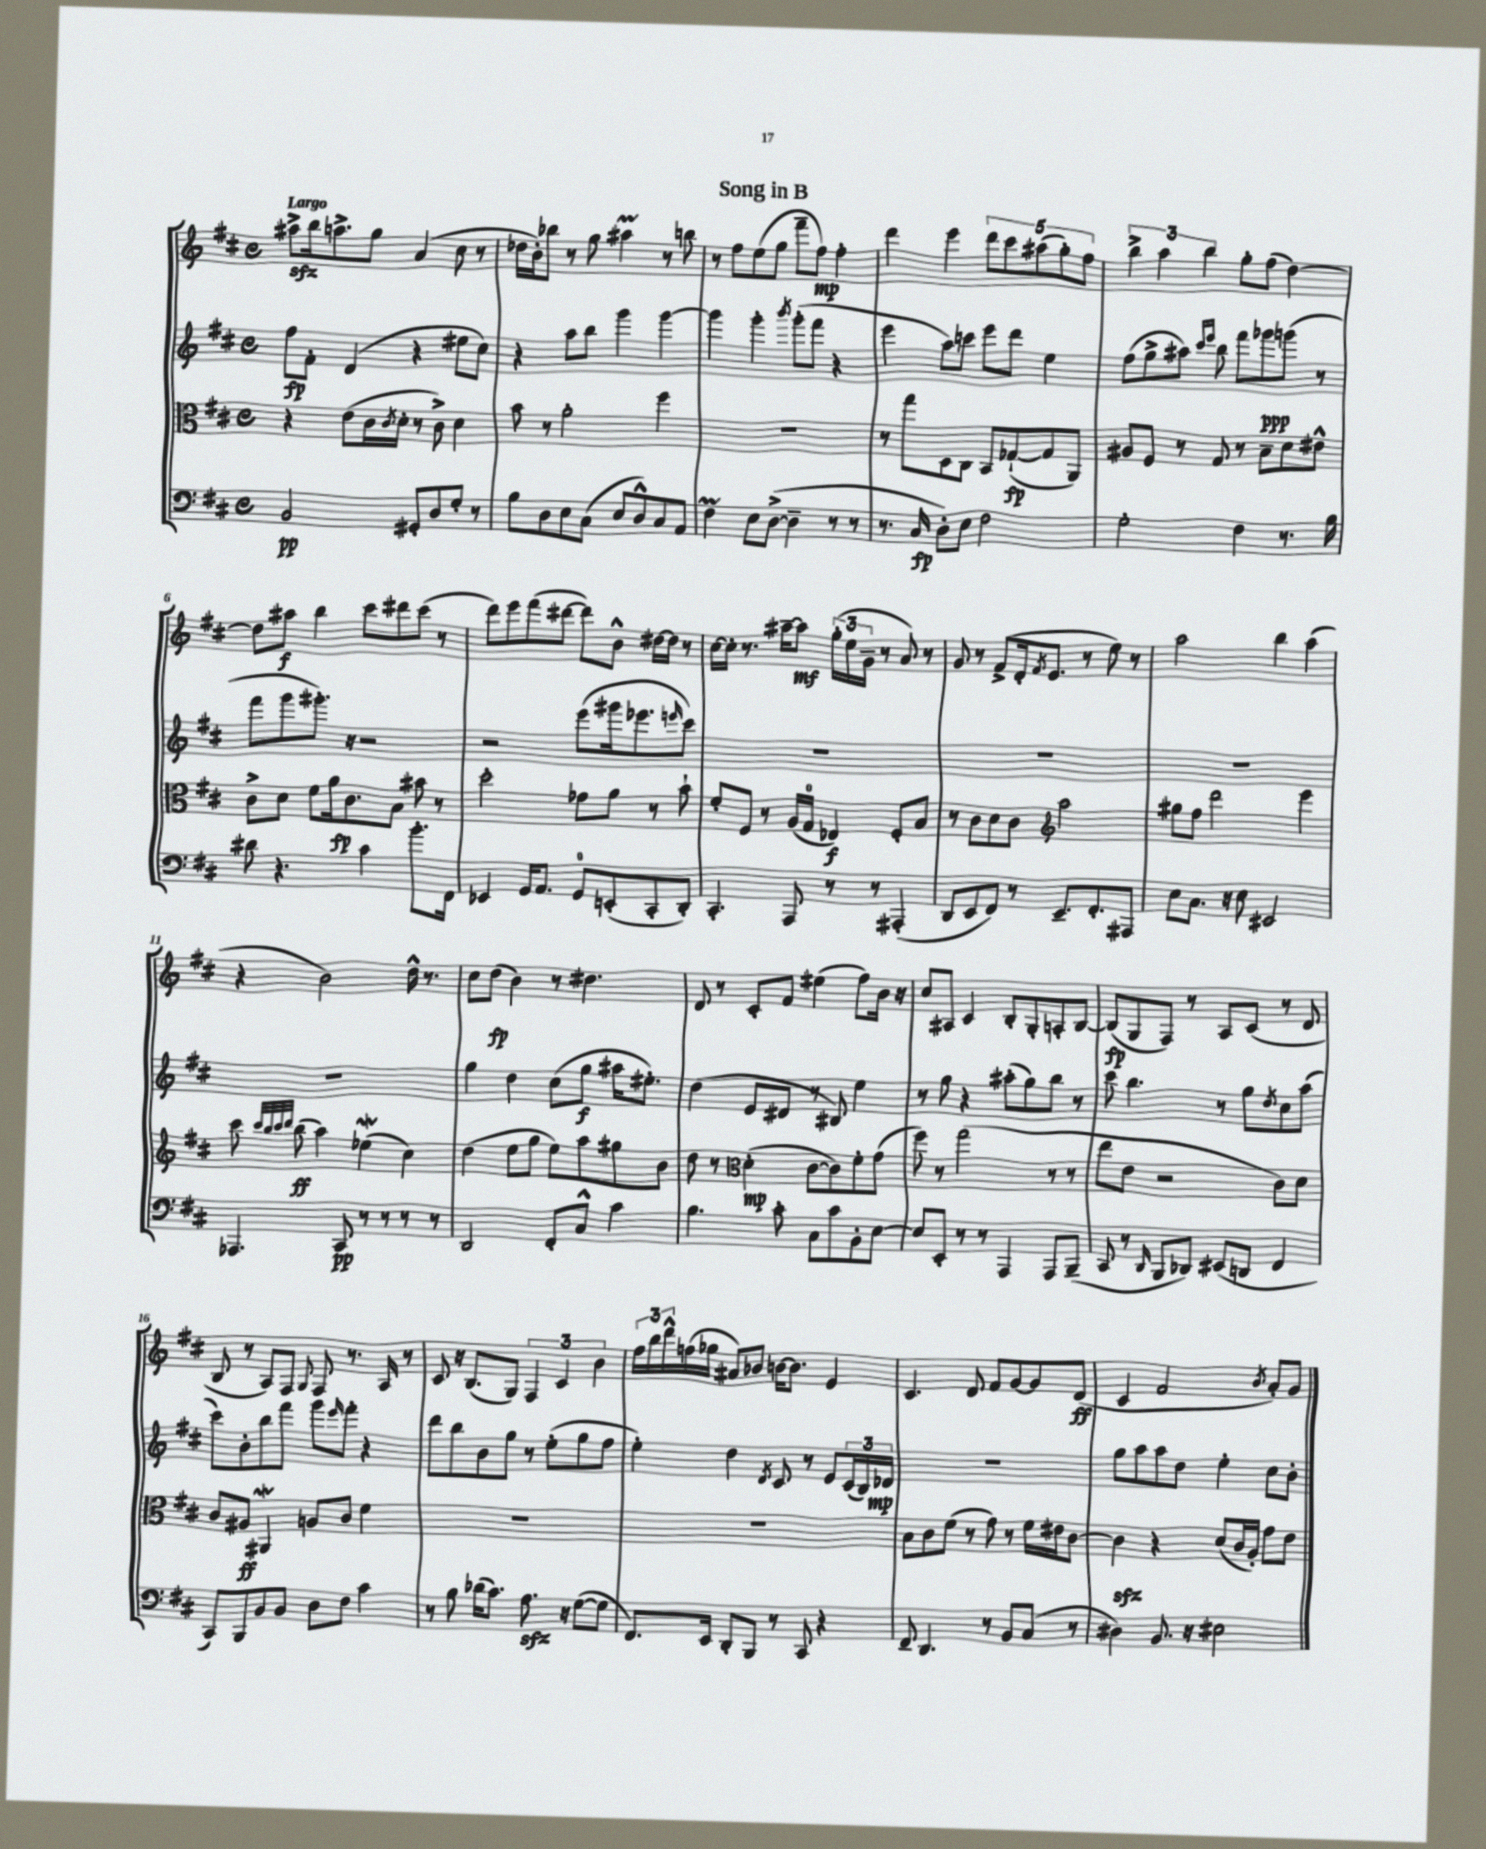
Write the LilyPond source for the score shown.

\header { title = "Song in B" }
<<
\new StaffGroup <<
\new Staff = "s0" {
    \clef treble \key d \major \defaultTimeSignature \time 4/4 \tempo "Largo"
    ais''8->\sfz b''16 a''8.-> g''8 a'4( cis''8 r8 |
    des''16 b'16-.) bes''8 r8 g''8 ais''4\prall r8 b''8 |
    r8 fis''8 e''8( g''8 fis'''8-- fis''8\mp) fis''4-. |
    d'''4 e'''4 \tuplet 5/4 { d'''8 cis'''8 ais''8( g''8-.) fis''8 } |
    \tuplet 3/2 { b''4-> a''4 b''4 } g''8-. fis''8( d''4~) |
    d''8 ais''8\f b''4 cis'''8 dis'''8 cis'''8( r8 |
    d'''8) e'''8 fis'''8( dis'''8~ dis'''8) b'8-^ dis''16~ dis''16 r8 |
    cis''16~ cis''16-. r8. ais''16~-- ais''8\mf \tuplet 3/2 { g''16-.( e''16 g'16-- } r8 a'8) r8 |
    g'8 r8 fis'8->( d'16-. \acciaccatura { fis'8 } e'8. r8 e''8) r8 |
    a''2 b''4 a''4( |
    r4 b'2) d''16-^ r8. |
    cis''8 d''8\fp( b'4) r8 dis''4. |
    d'8 r8 cis'8-. fis'8 eis''4( fis''8) b'16 r16 |
    cis''8 ais8 cis'4 b8-. g8-. a8-. b8~ |
    b8\fp( g8 fis8) r8 a8 cis'8( r8 d'8 |
    b8 r8 a8) fis8 \appoggiatura { g8 } fis8 r8. a16 r8 |
    cis'8 r16 b8.( g8) \tuplet 3/2 { fis4 cis'4 b'4 } |
    \tuplet 3/2 { fis''16 b''16 d'''16-^ } f''16( ges''16 ais'8) bes'8 b'16~ b'8. e'4 |
    cis'4. d'8 fis'8 g'8~ g'8 d'8\ff( |
    cis'4 fis'2 \acciaccatura { b'8 } a'8-.) g'8 \bar "|." |
}
\new Staff = "s1" {
    \clef treble \key d \major \defaultTimeSignature \time 4/4
    fis''8\fp fis'8-. d'4( r4 eis''8 cis''8) |
    r4 a''8 b''8 g'''4 g'''4~ |
    g'''4 g'''4-. \acciaccatura { b'''8 } g'''8-.( fis'''8 r4 |
    e'''4 a''8) c'''8 e'''8 d'''8 e''4 |
    fis''8( g''8-> ais''8) \grace { cis'''16 e'''16 } b''8 fis'''8 ges'''8\ppp g'''8( r8 |
    fis'''8 g'''8 gis'''8.-.) r16 r2 |
    r2 e'''8( gis'''16 ees'''8. \grace { e'''16 } cis'''8) |
    R1 |
    R1 |
    R1 |
    R1 |
    g''4 d''4 cis''8( g''8\f ais''16 eis''8.-.) |
    d''4( e'8 dis'8 r8 bis8) e''4 |
    r8 g''8 r4 ais''8-.( g''8) b''8 r8 |
    cis'''8 b''4. r8 g''8 \acciaccatura { d''8 } cis''8 a''8( |
    cis'''8) b'8-. b''8 fis'''8 g'''8 \grace { e'''16 } fis'''8-. r4 |
    d'''8 b''8 b'8 g''8 r8 e''8-.( g''8 fis''8 |
    e''4-.) d''4 \acciaccatura { d'8 } cis'8 r8 e'8 \tuplet 3/2 { cis'16( b16) des'16\mp } |
    R1 |
    g''8 a''8 a''8 d''8 e''4-. cis''8 b'8-. \bar "|." |
}
\new Staff = "s2" {
    \clef alto \key d \major \defaultTimeSignature \time 4/4
    r4 e'8( cis'16 \acciaccatura { cis'8 } d'16-. r8 cis'8->) d'4 |
    b'8 r8 a'2-. fis''4 |
    R1 |
    r8 g''8 d8 cis8 b,8 ges8~-!\fp( ges8 a,8) |
    ais8 fis8 r8 g8 r8 b8-- d'8 eis'8-^ |
    cis'8-> d'8 fis'8 a'16\fp cis'8. b8 bis'8 r8 |
    d''2-. ges'8 a'8 r8 b'8-! |
    fis'8-. fis8 r8 a16( g16-0 ees4\f) fis8-. b8 |
    r8 cis'8 d'8 cis'8 \clef treble a''2 |
    gis''8 fis''8 d'''2 e'''4 |
    cis'''8 \grace { cis'''32 b''32 cis'''32 d'''32 } b''8\ff( a''4) ees''4\mordent( cis''4) |
    d''4( e''8 g''8 e''8) a''8 gis''8 b'8 |
    d''8 r8 \clef alto d'4-.\mp( cis'8~ cis'8) fis'8-. g'8( |
    fis''8) r8 g''2( r8 r8 |
    e''8 e'8 r2 cis'8) d'8 |
    cis'8 ais8\ff ais,4\mordent a8 cis'8 fis'4 |
    R1 |
    R1 |
    b8 cis'8 fis'8( r8 g'8) r8 fis'16 eis'16 cis'8~ |
    cis'4\sfz r4 d'8( cis'16 a16-.) g'8 e'8 \bar "|." |
}
\new Staff = "s3" {
    \clef bass \key d \major \defaultTimeSignature \time 4/4
    b,2\pp gis,8-. d8 g8-. r8 |
    b8 d8 e8 cis8( e8 d8-^) cis8 a,8 |
    fis4\prall e8 d8~->( d4-- r8 r8 |
    r8. cis16\fp d8-.) e8 fis2 |
    g2-. fis4 r8. b16 |
    dis'8 r4. cis'4 b'8.-. fis,16 |
    ees,4 g,16 a,8. g,8-0 e,8-.( cis,8-. d,8-.) |
    cis,4.-. a,,8 r8 r8 ais,,4-.( |
    d,8 e,8 fis,8) r8 e,8.-- fis,8.-. ais,,8 |
    e8 cis8. r16 e8 eis,2 |
    aes,,4. cis,8\pp r8 r8 r8 r8 |
    d,2 fis,8-. cis8-^ cis'4 |
    b4. cis'8-. cis8 cis'8 b,8-. e8~ |
    e8 e,8-. r8 r8 a,,4 a,,8 b,,8--( |
    cis,8 r8 \grace { d,16 } b,,8 des,8) eis,8( d,8 fis,4 |
    cis,8) b,,8 b,8 b,8 d8 fis8 cis'4 |
    r8 b8 des'16( cis'8.) a8.\sfz r16 g8~( g8 |
    fis,8.) e,16 d,8-. b,,8 r8 cis,8 r4 |
    fis,8-- d,4. r8 b,8 cis8( r8 |
    dis4) b,8. r16 eis2 \bar "|." |
}
>>
>>
